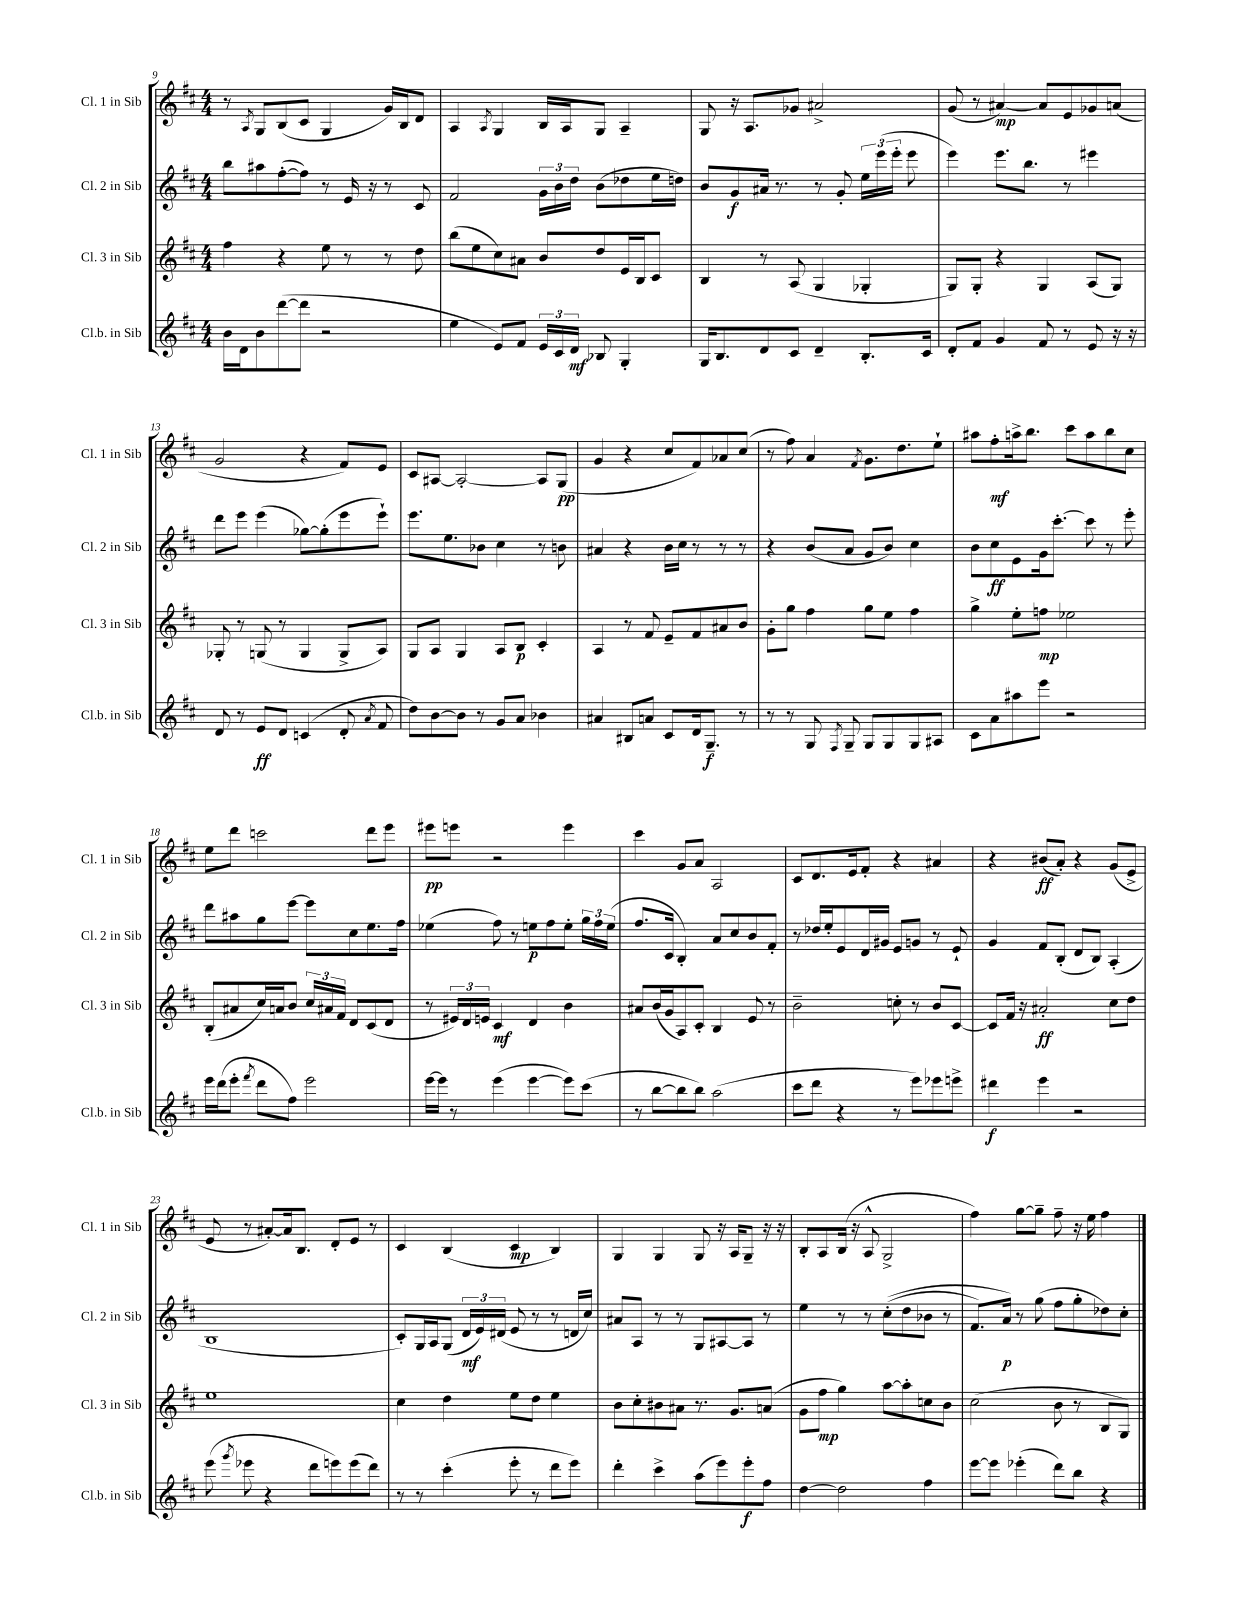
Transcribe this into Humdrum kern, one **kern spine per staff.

**kern	**kern	**kern	**kern
*staff4	*staff3	*staff2	*staff1
*clefG2	*clefG2	*clefG2	*clefG2
*k[f#c#]	*k[f#c#]	*k[f#c#]	*k[f#c#]
*M4/4	*M4/4	*M4/4	*M4/4
16b	4ff#	8bb	8r
16d	.	.	.
.	.	.	8qA
8b	.	8aa#	8G
([8ddd	4r	([8ff#'	(8B
8ddd]	.	8ff#])	8c#
2r	8ee	8r	4G
.	8r	16e	.
.	.	16r	.
.	8r	8r	16g)
.	.	.	16B
.	8dd	8c#	8d
=	=	=	=
4ee	(8bb	2f#	4A
.	8ee	.	.
.	.	.	8qA
8e)	8cc#)	.	4G
8f#	8a#	.	.
24e	8b	24g	16B
24c#	.	24b	.
.	.	.	16A
24d	.	24dd	.
8B-	8dd	(8b	8G
4G'	16e	8dd-	4A~
.	16B	.	.
.	8c#	16ee	.
.	.	16dd)	.
=	=	=	=
16G	4B	8b	8G
8.B	.	.	.
.	.	8g	16r
.	.	.	8.A
8d	8r	16a#	.
.	.	8.r	.
8c#	(8A	.	8g-
4d~	4G	8r	2a#^
.	.	8g'	.
8.B'	4G-'	24ee	.
.	.	(24eee	.
.	.	24eee'	.
.	.	8eee	.
16c#	.	.	.
=	=	=	=
8d'	8G)	4eee)	(8g
8f#	8G'	.	8r
4g	4r	8.eee	[4a#)
.	.	8.bb	.
8f#	4G	.	8a#]
8r	.	8r	8e
8e	(8A	4eee#	8g-
16r	8G)	.	(8a
16r	.	.	.
=	=	=	=
8d	8G-'	8ddd	2g
8r	8r	8eee	.
8e	(8G	(4eee	.
8d	8r	.	.
(4c	4G	[8gg-)	4r
.	.	(8gg-']	.
8d'	8G^	8eee	8f#)
8qa	.	.	.
8f#	8A)	8eee`)	8e
=	=	=	=
8dd)	8G	8.eee	8c#
[8b	8A	.	[8A#
.	.	8.ee	.
8b]	4G	.	2A#'_
8r	.	8b-	.
8g	8A	4cc#	.
8a	8B	.	.
4b-	4c#'	8r	8A#]
.	.	8b	(8G
=	=	=	=
4a#	4A	4a#	4g
8B#	8r	4r	4r
8a	8f#	.	.
8c#	8e~	16b	8cc#
.	.	16cc#	.
16d	8f#	8r	8f#)
8.G~	.	.	.
.	8a#	8r	8a-
8r	8b	8r	(8cc#
=	=	=	=
8r	8g'	4r	8r
8r	8gg	.	8ff#)
8G	4ff#	(8b	4a
8qF#	.	.	.
8G~	.	8a	.
.	.	.	8qf#
8G	8gg	8g	8.g
8G	8ee	8b)	.
.	.	.	8.dd
8G	4ff#	4cc#	.
8A#	.	.	8ee`
=	=	=	=
8c#	4gg^	8b	8aa#
8a	.	8cc#	8ff#'
8aa#	8ee'	8e	16aa^
.	.	.	8.bb
8eee	8ff	16g	.
.	.	[8.ccc#'	.
2r	2ee-	.	8ccc#
.	.	8ccc#]	8aa
.	.	8r	8bb
.	.	8eee'	8cc#
=	=	=	=
16eee	(8B'	8ddd	8ee
(16ddd	.	.	.
8eee'	8a#	8aa#	8ddd
8qfff#	.	.	.
8ddd	16cc#)	8gg	2ccc
.	16a	.	.
8ff#)	8b	[8eee	.
2eee	24cc#	8eee]	.
.	24a#	.	.
.	24f#	.	.
.	8d	8cc#	.
.	(8c#	8.ee	8ddd
.	8d	.	8eee
.	.	16ff#	.
=	=	=	=
[16eee	8r	(4ee-	8eee#
16eee]	.	.	.
8r	24e#)	.	8eee
.	24d	.	.
.	24e	.	.
(4eee	4c#	8ff#)	2r
.	.	8r	.
[4eee	4d	8ee	.
.	.	8ff#	.
8eee])	4b	8ee'	4eee
(8ccc#	.	24gg	.
.	.	24ff#	.
.	.	(24ee	.
=	=	=	=
8r	8a#	8.ff#	4ccc#
[8bb	(16b	.	.
.	16g	16c#	.
8bb]	8A)	4B')	8g
8bb)	8c#'	.	8a
(2aa	4B	8a	2A
.	.	8cc#	.
.	8e	8b	.
.	8r	8f#'	.
=	=	=	=
8ccc#	2b~	8r	8c#
8ddd	.	16dd-	8.d
.	.	16ee'	.
4r	.	8e	.
.	.	.	16e
.	.	16d	8f#'
.	.	16g#	.
8r	8cc'	8e	4r
8eee)	8r	8g	.
8eee-	8b	8r	4a#
8eee^	[8c#	8e`	.
=	=	=	=
4ddd#	8c#]	4g	4r
.	16f#	.	.
.	16r	.	.
4eee	2a#'	8f#	(8b#
.	.	(8B'	8a')
2r	.	8d	4r
.	.	8B)	.
.	8cc#	(4A'	(8g
.	8dd	.	8e^
=	=	=	=
(8eee	1ee	1B	8e
8qggg	.	.	.
8eee-	.	.	8r
4r	.	.	[8a#')
.	.	.	16a#]
.	.	.	8.B
8ddd	.	.	.
8eee)	.	.	8d'
(8eee	.	.	8e
8ddd)	.	.	8r
=	=	=	=
8r	4cc#	8c#')	4c#
8r	.	16G	.
.	.	16A	.
(4ccc#'	4dd	(8G	(4B
.	.	24d	.
.	.	24e)	.
.	.	(24d#	.
8eee'	8ee	8e	4c#
8r	8dd	8r	.
8ddd	4ee	8r	4B)
8eee)	.	16d	.
.	.	16cc#)	.
=	=	=	=
4ddd'	8b	8a#	4G
.	8cc#'	8A	.
4ccc#^	8b#	8r	4G
.	8a#	8r	.
(8aa	8.r	8G	8G
8eee)	.	[8A#	16r
.	8.g	.	16A
8eee'	.	8A#]	8G~
8ff#	(8a	8r	16r
.	.	.	16r
=	=	=	=
[4dd	8g	4ee	8B'
.	8ff#	.	8A
2dd]	4gg)	8r	(16B
.	.	.	16r
.	.	8r	8A^^
.	[8aa	&((8cc#'	2G^
.	8aa']	8dd	.
4ff#	8cc	8b-	.
.	8b	8r	.
=	=	=	=
[8eee	(2cc#	8.f#)	4ff#)
8eee]	.	.	.
.	.	16a&)	.
(4eee-'	.	8r	[8gg
.	.	(8gg	8gg~]
8ddd)	8b	8ff#	8ff#~
8bb	8r	8gg'	16r
.	.	.	16ee
4r	8B	8dd-)	4ff#
.	8G)	8cc#'	.
==	==	==	==
*-	*-	*-	*-
